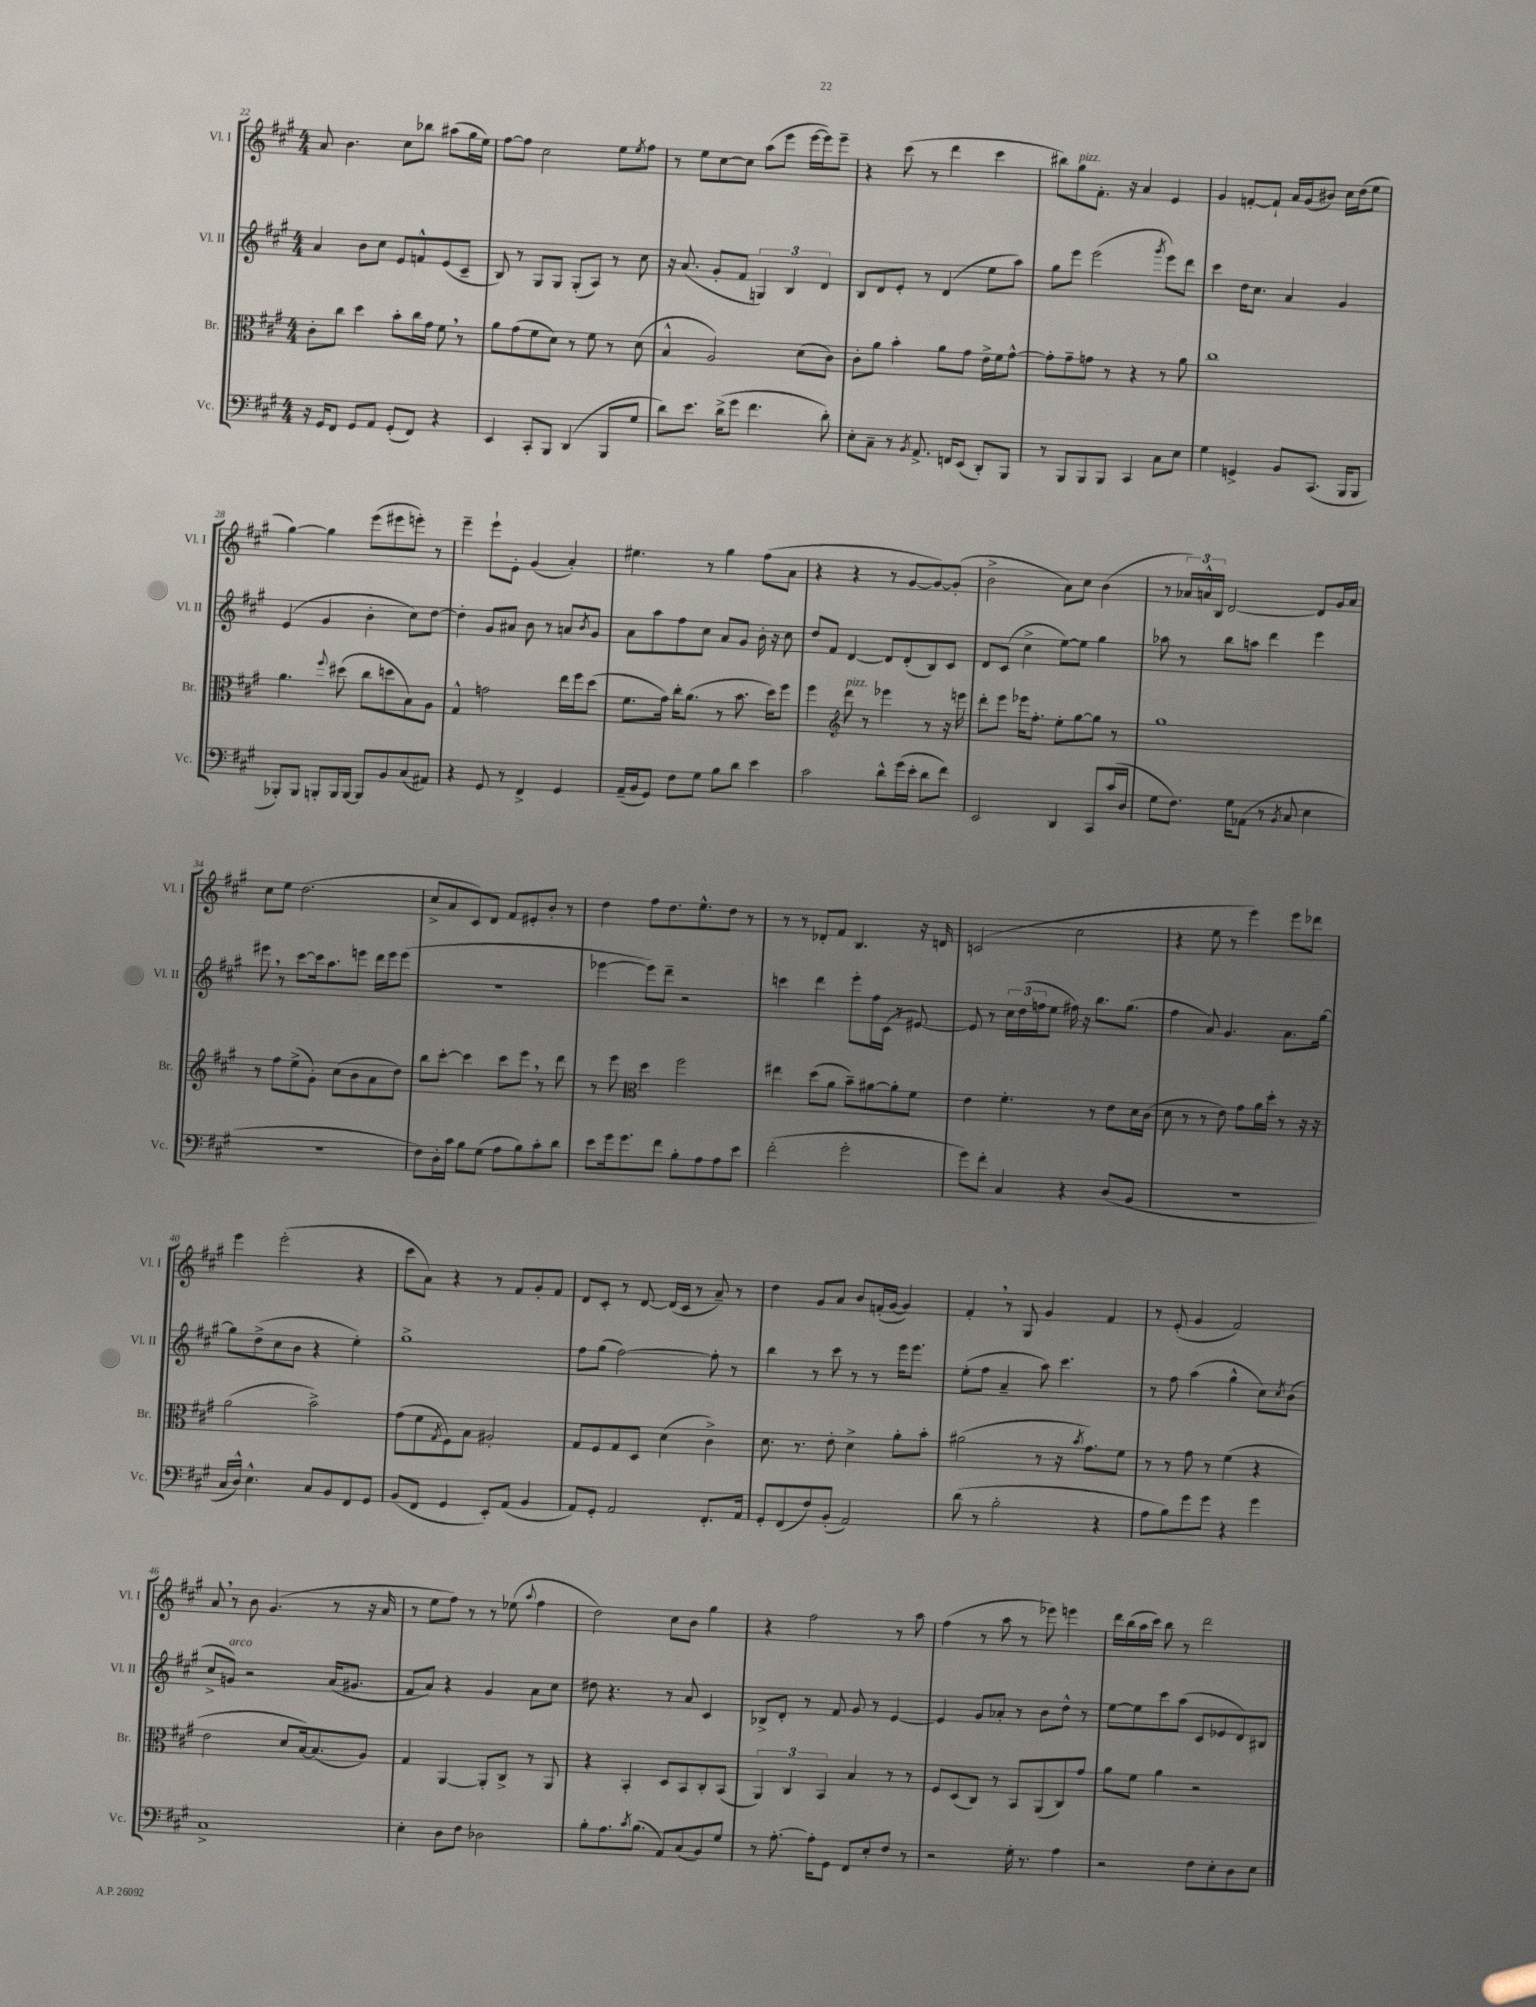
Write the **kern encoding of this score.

**kern	**kern	**kern	**kern
*part4	*part3	*part2	*part1
*staff4	*staff3	*staff2	*staff1
*I"Vc.	*I"Br.	*I"Vl. II	*I"Vl. I
*I'Vc.	*I'Br.	*I'Vl. II	*I'Vl. I
*clefF4	*clefC3	*clefG2	*clefG2
*k[f#c#g#]	*k[f#c#g#]	*k[f#c#g#]	*k[f#c#g#]
*M4/4	*M4/4	*M4/4	*M4/4
=22	=22	=22	=22
16r	8c#'\L	4a/	8a/
16GG#/KL	.	.	.
8FF#/J	8cc#\J	.	4.b\
8GG#/L	4dd\	8b\L	.
8AA/J	.	8cc#\J	.
(8GG#'/L	8b'\L	8e/L	8cc#\L
8FF#/J)	16cc#\L	8fn^^/	8bb-X\J
.	16g#\JJ	.	.
4r	8f#,\	(8e/	(8aa#X\L
.	8r	8c#~/J	16gg#\L
.	.	.	16ee\JJ)
=23	=23	=23	=23
4EE/	8a\L	8B/)	[8ff#\L
.	(8g#\	8r	8ff#\J]
8CC#'/L	8f#\	8G#/L	2cc#\
8BBB/J	8d\J)	8G#/J	.
(4DD/	8r	(8G#'/L	.
.	8f#\	8A/J)	.
8BBB/L	8r	8r	8ee\L
.	.	.	8qee/
8G#/J	(8d\	8cc#\	8ff#\J
=24	=24	=24	=24
8d\L)	4B^^/	16r	8r
.	.	(8.a/	.
8.e\J	.	.	8ee\L
.	2A/)	8g#'/L	[8cc#\
(16d^\KL	.	.	.
8g#\J	.	8f#/J	8cc#\J]
4.f#\	.	6Gn/)	(8aa\L
.	.	.	8eee\J
.	.	6B/	.
.	(8d\L	.	[16eee\LL
.	.	.	16eee\J])
.	.	6d/	.
8d'\)	8c#\J)	.	8eee~\J
=25	=25	=25	=25
8E'\L	8c#'\L	8B/L	4r
8C#~\J	8a\J	8d/	.
8r	4b'\	8e'/J	(8ccc#\
8qBB/	.	.	.
8.AA^/	.	8r	8r
.	8a\L	(4d/	4ddd\
16FFn/KL	.	.	.
(8EE/J	8g#\J	.	.
8DD'/L)	16e^\LL	8ee\L	4ccc#\
.	16f#\J	.	.
8BBB/J	[8g#^^\J	8aa\J)	.
=26	=26	=26	=26
8r	8g#'\L]	8gg#\L	8bb#X\L)
!	!	!	!LO:TX:a:i:t=pizz.
8BBB/L	8g#~\	8eee\J	8gg#\
8BBB/	8gn\J	(2eee\	8.f#'\J
8BBB/J	8r	.	.
.	.	.	16r
4CC#/	4r	.	4a/
.	.	8qggg#/	.
8C#\L	8r	8eee\L)	4e/
8E\J	8a\	8ddd\J	.
=27	=27	=27	=27
4G#\	1cc#	4ccc#\	4g#/
4GGn^/	.	16dd\KL	[8fn'/L
.	.	8.cc#\J	.
.	.	.	8f`/J]
8BB/L	.	4a/	16a/LL
.	.	.	(16g#/J
(8.CC#/J	.	.	8b#X/J)
.	.	4g#/	16cc#\LL
16BBB/KL	.	.	(16dd\J
8BBB/J	.	.	8ee\J
!!LO:LB:g=z
=28	=28	=28	=28
8BBB-X'/L)	4.a\	(4e/	[4gg#\)
8BBB-/J	.	.	.
8BBBn'/L	.	4g#/	4gg#\]
.	8qqff#/	.	.
16BBB/L	(8dd#X\	.	.
[16BBB/JJ	.	.	.
8BBB/L]	8cc#\L	4b'\	(8eee\L
8BB/	8ddn\	.	8eee#X\
(8C#/	8B\)	8cc#\L)	8eeen'\J)
8AA#X/J)	8A\J	[8dd\J	8r
=29	=29	=29	=29
4r	4G#^^/	4dd'\]	4eee~\
8GG#/	2gn\	8g#/L	8eee`\L
8r	.	8a#X/J	8e'\J
4FF#^/	.	8b\	(4g#/
.	.	8r	.
4GG#/	16ee\LL	8an/L	4a'/)
.	16ff#\J	.	.
.	.	8qb/	.
.	(8dd\J	8g#/J	.
=30	=30	=30	=30
(16AA~/LL	8.f#\L	8a\L	4.ee#X\
16BB/J	.	.	.
8GG#/J)	.	8aa\	.
.	16g#\Jk)	.	.
8F#\L	16cc#'\KL	8ff#\	.
.	(8.a\J	.	.
8G#\J	.	8cc#\J	8r
8B\L	8r	8a/L	4gg#\
8d\J	8.b\	8g#/J	.
4e\	.	16b'\	(8ff#\L
.	16dd\KL)	16r	.
.	8ff#\J	8cc#\	8a\J
=31	=31	=31	=31
2c#\	4ff#\	8dd/L	4r
.	.	8f#/J	.
*	*clefG2	*	*
!	!LO:TX:a:i:t=pizz.	!	!
.	8ddd\	[4d/	4r
.	8r	.	.
8d^^\L	4eee-X\	8d/L]	8r
(16g#\L	.	(8d'/	[8g#/L
16e'\JJ	.	.	.
8d\L	8r	8B/)	8g#/_)
8f#\J)	16r	8c#/J	(8g#'/J]
.	16eeen\	.	.
=32	=32	=32	=32
2EE/	8ddd'\L	8d/L	2b^\
.	8eee\J	(8c#/J	.
.	16eee-X\KL	4cc#^\	.
.	8.ff#'\J	.	.
4DD/	8ee'\L	[8ee\L)	8a\L)
.	[8gg#\	8ee\J]	8cc#\J
8CC#/L	8gg#\J]	4gg#\	(4b\
(16c#/L	8r	.	.
16D/JJ	.	.	.
=33	=33	=33	=33
8G#\L	1gg#	8aa-X\	8r
8.F#\J)	.	8r	24a-X/LL)
.	.	.	24an^^/
.	.	.	24B/JJ
.	.	8bb\L	[2d/
16G#\KL	.	.	.
(8AA-X\J	.	8aan\J	.
8r	.	4ddd\	.
8qBB/	.	.	.
8C#/	.	.	.
4E\	.	4eee\	8d/L]
.	.	.	16g#/L
.	.	.	16a/JJ
!!LO:LB:g=z
=34	=34	=34	=34
1r	8r	8eee#X,\	8cc#\L
.	8ff#\L	8r	8ee\J
.	(8ee^\	[8ccc#\L	(2.dd\
.	8g#'\J)	16ccc#\k]	.
.	.	8.aa\	.
.	(8cc#\L	.	.
.	8b\	8eeen\J	.
.	8a\	16ddd\LL	.
.	.	16eee\J	.
.	8dd\J)	(8eee\J	.
=35	=35	=35	=35
8F#\L)	8bb\L	1r	8cc#^/L
16D'\L	[8ccc#'\J	.	8a/
16c#\JJ	.	.	.
8B\L	4ccc#\]	.	8c#/)
(8G#\J	.	.	8d/J
8A\L	8ccc#\L	.	8f#/L
8B\)	8eee,\J	.	8e#X'/
8c#'\	8r	.	8b'/J
8d\J	8ddd\	.	8r
=36	=36	=36	=36
8e\L	8r	[4eee-X\	4dd\
16g#\k	8eee\	.	.
8.g#\	.	.	.
*	*clefC3	*	*
.	4dd\	8eee-\L])	8ff#\L
8f#\J	.	8ddd~\J	8.dd\
8B'\L	2ff#\	2r	.
.	.	.	8.ee^^\
8A\	.	.	.
8A\	.	.	8dd\J
8e\J	.	.	8r
=37	=37	=37	=37
(2f#'\	4ee#X\	4cccn\	8r
.	.	.	8r
.	(8dd\L	4ddd\	8d-X'/L
.	8a\J	.	8f#/J
2g#'\	8b~\L)	8eee'\L	4.B/
.	[8a#X\	16ff#\L	.
.	.	(16c#\JJ	.
.	8a#'\]	8r	.
.	8f#\J	[8e#X/)	16r
.	.	.	16dn/
=38	=38	=38	=38
8g#\L)	4e\	8e#/]	(2cn/
8f#'\J	.	8r	.
4C#/	4.f#'\	24cc#\LL	.
.	.	(24dd\	.
.	.	24ffn\J	.
.	.	8ee\J	.
4r	.	16ff#X\)	2cc#\
.	.	16r	.
.	8r	8.bb\L	.
(8D/L	8e\L	.	.
.	.	(8.gg#\J	.
8BB/J	16d\L	.	.
.	(16c#\JJ	.	.
=39	=39	=39	=39
1r	8d\	4ff#\	4r
.	8r	.	.
.	8r	8a/)	8ee\
.	8e\)	4.g#/	8r
.	8g#\L	.	4eee\)
.	16a\L	.	.
.	16dd'\JJ	.	.
.	8r	8.a\L	8eee\L
.	16r	.	8ddd-X\J
.	16r	[16gg#\Jk	.
!!LO:LB:g=z
=40	=40	=40	=40
16C#/LL	(2a\	8gg#\L]	4eee\
16D^^/JJ)	.	.	.
4.E^^\	.	(8dd^\	.
.	.	8cc#\	(2eee'\
.	.	8b\J	.
8C#/L	2b^\)	4r	.
8BB/	.	.	.
8FF#/	.	4ee'\)	4r
8GG#/J	.	.	.
=41	=41	=41	=41
(8BB/L	(8g#\L	1gg#^	8ccc#\L
8FF#/J	8f#\	.	8a\J)
.	8qG#/	.	.
4GG#/	8F#\)	.	4r
.	8B\J	.	.
8EE'/L)	2A#X'/	.	8r
(8AA/J	.	.	8f#/L
4BB/	.	.	8g#'/
.	.	.	8f#/J
=42	=42	=42	=42
8AA/L)	8G#/L	8ff#\L	8d/L
8GG#'/J	8F#/	(8gg#\J	8c#'/J
2AA/	8G#/	[2ff#\)	8r
.	8D/J	.	[8d/
.	(4d\	.	(16d/LL]
.	.	.	16c#/JJ
.	.	.	8r
8.FF#'/L	4c#^\)	8ff#'\]	8a~/)
.	.	8r	8r
16AA/Jk	.	.	.
=43	=43	=43	=43
8GG#'/L	8.d\	4bb\	4dd\
(8FF#/	.	.	.
.	8.r	.	.
8F#/)	.	8r	8g#/L
(8BB'/J	8e'\	8ccc#\	8a/J
2AA/)	4d^\	8r	8b/L
.	.	8r	(16fn'/L
.	.	.	[16g#/JJ
.	8a'\L	16eee\KL	4g#/])
.	.	8.eee\J	.
.	8b'\J	.	.
=44	=44	=44	=44
(8d\	(2a#X\	(8ee'\L	4f#',/
8r	.	8ff#\J	.
2B'\	.	4a~/	8r
.	.	.	8G#/
.	8r	8aa\)	4g#/
.	16r	4.ccc#\	.
.	8qb/	.	.
.	8.g#\L)	.	.
4r	.	.	4f#/
.	8f#\J	.	.
=45	=45	=45	=45
8A\L	8r	8r	8r
8B\)	8r	8ff#\	(8e'/
8g#\	8g#\	(4aa\	4g#/
8g#\J	8r	.	.
4r	(4f#\	4gg#^^\	2f#/)
4g#\	4r	8cc#\L)	.
.	.	8qcc#/	.
.	.	(8b\J	.
!!LO:LB:g=z
=46	=46	=46	=46
1C#^	2e\	8cc#^/L	8a,/
!	!	!LO:TX:a:i:t=arco	!
.	.	8gn/J)	8r
.	.	2r	8b\
.	.	.	(4.g#/
.	8d/L	.	.
.	[16B/k)	.	.
.	(8.B/]	.	.
.	.	(16a/KL	8r
.	.	8.g#X/J	.
.	8A/J)	.	16r
.	.	.	16a/
=47	=47	=47	=47
4E'\	4G#/	8f#/L	8r
.	.	8a/J)	8ee\L
8D\L	[4AA/	4r	8ff#\J)
8F#\J	.	.	8r
2D-X\	8AA'/L]	4g#/	8r
.	8C#^/J	.	(8ee-X\
.	.	.	8qqaa/
.	8r	8a\L	4ff#\
.	8AA/	8cc#\J	.
=48	=48	=48	=48
8B'\L	4r	8dd#X\	2dd\)
8.A\	.	4.r	.
.	4BB'/	.	.
8qc#/	.	.	.
(8.B\J	.	.	.
8AA/L)	8D/L	8r	8cc#\L
(8C#/	8BB/	8a/	8b\J
8BB/)	8C#'/	4c#/	4gg#\
8G#/J	(8BB/J	.	.
=49	=49	=49	=49
8r	6AA/)	8B-X^/L	4r
[8.A'\	.	8d'/J	.
.	6C#/	.	.
.	.	8r	2ff#\
16A'\KL]	.	.	.
.	6BB/	.	.
8GG#\J	.	8f#/	.
8FF#/L	4B/	8g#/	.
8E'/	.	8r	.
8F#/J	8r	[4e/	8r
8r	8r	.	8aa\
=50	=50	=50	=50
2r	8F#/L	4e/]	(4ff#\
.	(8D/	.	.
.	8C#/J)	8g#/L	8r
.	8r	8a-X'/J	8aa\
16G#'\	8BB/L	8r	8r
8.r	.	.	.
.	(8AA/	8b\L	8eee-X\)
4A\	8C#/)	8dd^^\J	4eeen\
.	8g#/J	8r	.
=51	=51	=51	=51
2r	8a\L	[8ee\L	16ddd\LL
.	.	.	(16bb\
.	8f#\J	8ee\]	16aa\
.	.	.	16ccc#\JJ)
.	4a\	8ccc#\	8bb\
.	.	(8aa\J	8r
8F#\L	2r	8c#/L	2ddd\
8E'\	.	8e-X/	.
8D\	.	8d/)	.
8E\J	.	8B#X/J	.
==	==	==	==
*-	*-	*-	*-
